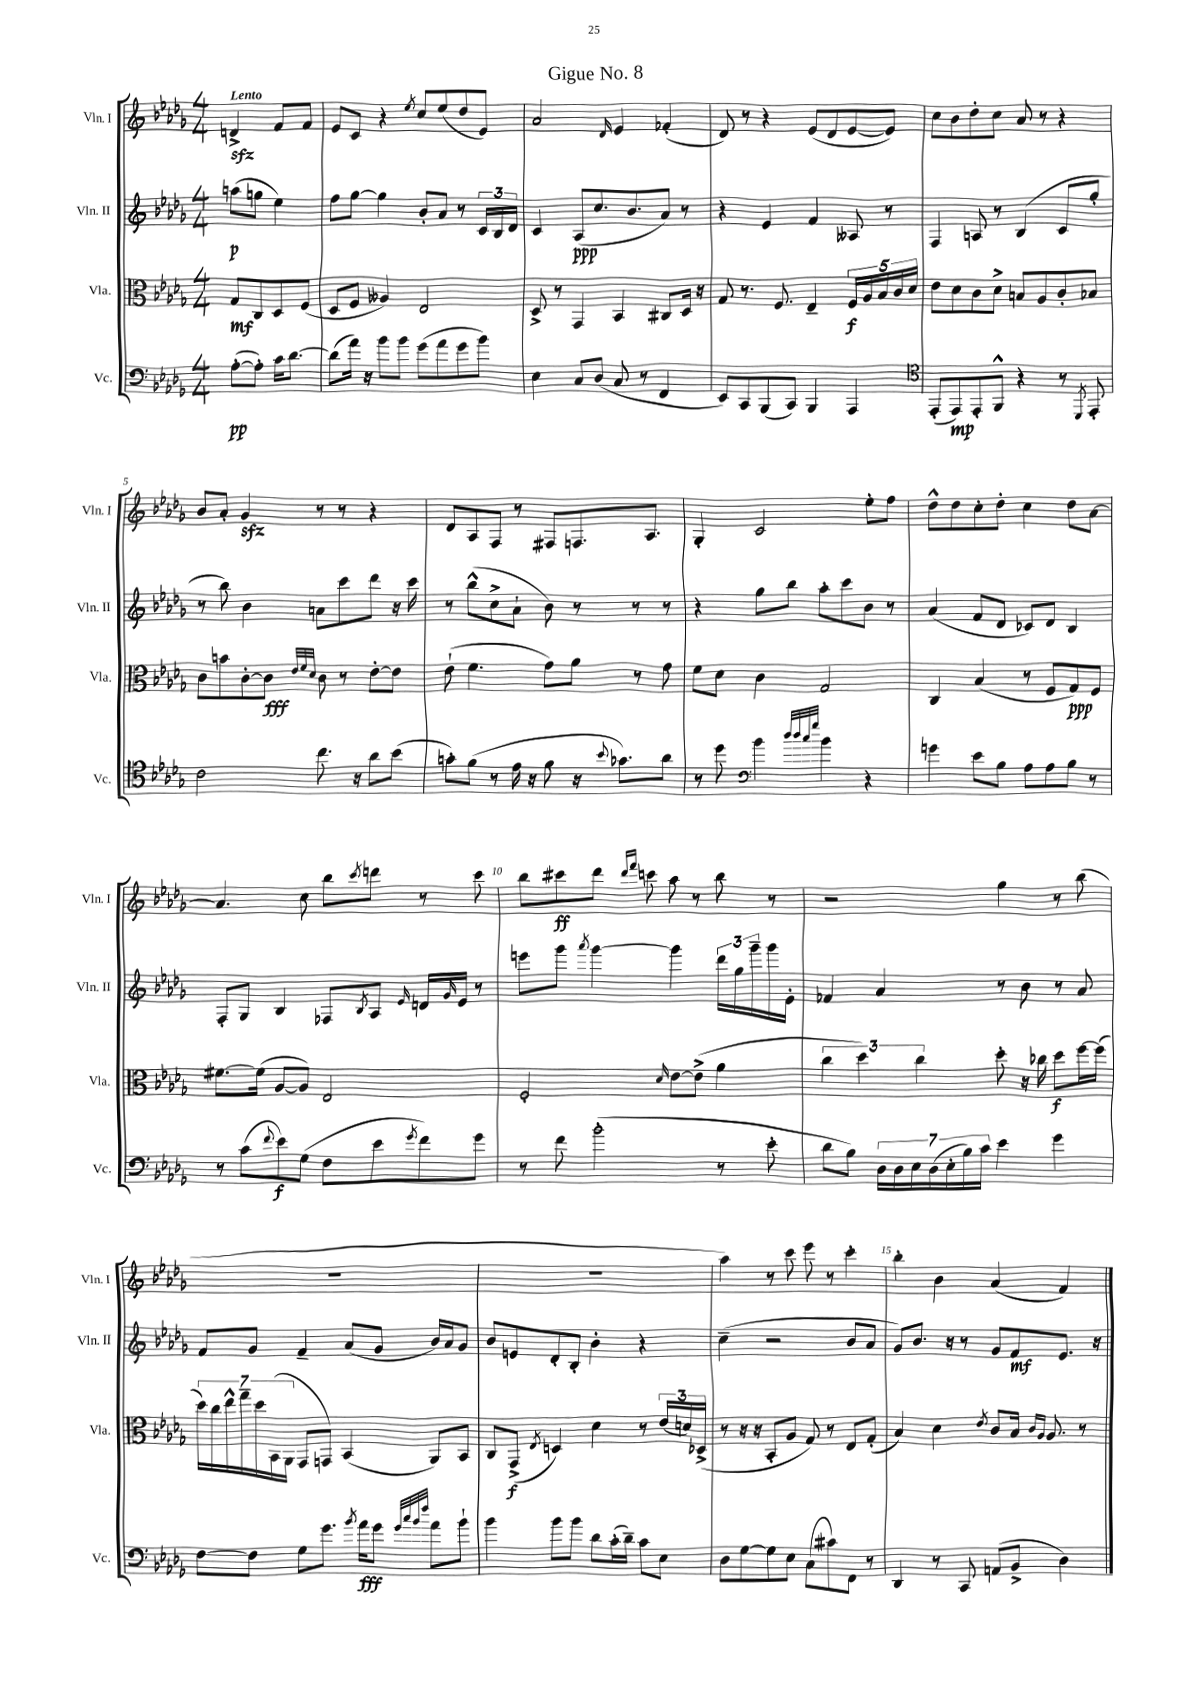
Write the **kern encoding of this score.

**kern	**kern	**kern	**kern
*staff4	*staff3	*staff2	*staff1
*clefF4	*clefC3	*clefG2	*clefG2
*k[b-e-a-d-g-]	*k[b-e-a-d-g-]	*k[b-e-a-d-g-]	*k[b-e-a-d-g-]
*M4/4	*M4/4	*M4/4	*M4/4
([8A-'	8G-	(8aa	4d^
8A-'])	8C	8gg	.
16c	8D-	4ee-)	8f
[8.d-	.	.	.
.	(8F	.	8f
=	=	=	=
(8d-]	8D-	8ff	8e-
16a-)	8F	[8gg-	8c
16r	.	.	.
8b-	4A--)	4gg-]	4r
8b-	.	.	.
.	.	.	8qee-
(8g-	2E-	8b-'	8cc
8a-	.	8a-	(8ee-
8g-	.	8r	8dd-
8b-)	.	24c	8e-)
.	.	24B-	.
.	.	24d-	.
=	=	=	=
4E-	8D-^	4c	2a-
.	8r	.	.
8C	4GG-	(8A-	.
(8D-	.	8.cc	.
.	.	.	16qqd-
8C	4BB-	.	4e-
.	.	8.b-	.
8r	.	.	.
4FF	8C#	8a-)	(4f-'
.	16D-	8r	.
.	16r	.	.
=	=	=	=
8EE-)	8G-	4r	8d-)
8CC	8.r	.	8r
(8BBB-	.	4e-	4r
.	8.F	.	.
8CC)	.	.	.
4BBB-	4E-~	4f	(8e-
.	.	.	8d-
4AAA-	20F	8A--	[8e-
.	20A-	.	.
.	20B-	.	.
.	.	8r	8e-])
.	20c	.	.
.	20d-	.	.
=	=	=	=
*clefC4	*	*	*
(8EE-'	8e-	4F	8cc
8EE-)	8d-	.	8b-
8EE-'	8c	8A	8dd-'
8FF^^	8d-^	8r	8cc
4r	8B	(4B-	8a-
.	8A-	.	8r
8r	8c'	8c	4r
8qDD-	.	.	.
8EE-'	8B-	8gg-'	.
=	=	=	=
2c	8c	8r	8b-
.	8b	8bb-)	8a-'
.	[8c'	4b-	4g-
.	8c]	.	.
.	32qqe-	.	.
.	32qqf	.	.
.	32qqd-	.	.
8.cc	8c	8a	8r
.	8r	8ccc	8r
16r	.	.	.
8a-	[8e-'	8ddd-	4r
(8b-	8e-]	16r	.
.	.	16ccc	.
=	=	=	=
8g')	(8e-`	8r	8d-
(8f	4.f	(8bb-^^	8A-
8r	.	8cc^	8F
16e-	.	8a-`	8r
16r	.	.	.
8f	8g-)	8b-)	8F#
16r	8a-	8r	8.F
8qqb-	.	.	.
8.g-)	.	.	.
.	8r	8r	.
.	.	.	8.A-
8a-	8g-	8r	.
=	=	=	=
8r	8f	4r	4G-'
8dd-	8d-	.	.
*clefF4	*	*	*
4b-	4c	8gg-	2c
.	.	8bb-	.
32qqdd-	.	.	.
32qqdd-	.	.	.
32qqcc	.	.	.
32qqgg-	.	.	.
4b-	2G-	8aa-'	.
.	.	8ccc	.
4r	.	8b-	8ee-'
.	.	8r	8ff
=	=	=	=
4g	4C	(4a-	8dd-^^
.	.	.	8dd-
8e-	(4B-	8f	8cc'
8B-	.	8d-	8dd-'
8A-	8r	8c-)	4cc
8A-	8F	8d-	.
8B-	8G-)	4B-	8dd-
8r	8F	.	[8a-
=	=	=	=
8r	[8.f#	8F'	4.a-]
(8c	.	8G-	.
.	(16f#]	.	.
8qqf	.	.	.
8e-)	[8A-	4B-	.
(8G-	8A-])	.	8cc
8F	2E-	8F-	8bb-
.	.	8qB-	8qccc
8e-	.	8A-	8ddd
8qg-	.	16qqe-	.
8f)	.	16d	8r
.	.	16qqg-	.
.	.	16e-	.
8g-	.	8r	8ccc
=	=	=	=
8r	2F'	8eee	8bb-
8f	.	8ggg-	8ccc#
.	.	8qaaa-	.
(2b-'	.	[4ggg-	8ddd-
.	.	.	16qqddd-
.	.	.	16qqfff
.	.	.	8ccc
.	16qqd-	.	.
.	[8e-	4ggg-]	8aa-
.	(8e-^]	.	8r
8r	4a-	24ddd-	8bb-
.	.	24gg-	.
.	.	24ggg-~	.
8e-'	.	16ggg-	8r
.	.	16e-'	.
=	=	=	=
8d-	6cc	4f-	2r
8B-)	.	.	.
.	6dd-)	.	.
28D-	.	4a-	.
28D-	.	.	.
28E-	.	.	.
.	6cc	.	.
(28D-	.	.	.
28E-'	.	.	.
28B-)	.	.	.
28c	.	.	.
4e-	8dd-'	8r	4gg-
.	16r	8b-	.
.	16cc-	.	.
4g-	8dd-	8r	8r
.	[16ff	8a-	(8bb-
.	(16ff]	.	.
=	=	=	=
[8F	28dd-)	8f	1r
.	28cc	.	.
.	28ee-^^	.	.
.	28gg-~	.	.
8F]	.	8g-	.
.	28dd-	.	.
.	(28BB-	.	.
.	28AA-	.	.
8G-	8GG-	4f~	.
8.g-	8GG)	.	.
.	(4BB-	(8a-	.
8qb-	.	.	.
16a-	.	.	.
8g-	.	8g-	.
32qqg-	.	.	.
32qqcc	.	.	.
32qqb-	.	.	.
32qqff	.	.	.
8a-	8AA-)	16b-)	.
.	.	16a-	.
8b-`	8BB-	8g-	.
=	=	=	=
4b-	8C	8b-	1r
.	(8GG-^	8e	.
.	8qE-	.	.
8b-	4D)	8d-'	.
8b-	.	8B-'	.
8d-	4d-	4b-'	.
(16c'	.	.	.
16d-~)	.	.	.
8c	8r	4r	.
8E-	(24e-	.	.
.	24d)	.	.
.	(24D-^	.	.
=	=	=	=
8D-	8r	(4cc~	4aa-)
[8G-	16r	.	.
.	16r	.	.
8G-]	8BB-'	2r	8r
8E-	8A-	.	8ccc
(8C	8G-)	.	8eee-
8c#)	8r	.	8r
8FF	8E-	8b-	4ccc'
8r	(8G-'	8a-	.
=	=	=	=
4DD-	4B-)	8g-)	4bb-'
.	.	8.b-	.
8r	4d-	.	4b-
.	.	16r	.
8CC	.	8r	.
.	8qe-	.	.
(8AA	8c	8g-	(4a-
8BB-^	16B-	8f	.
.	16qqc	.	.
.	16qqA-	.	.
.	8.A-	.	.
4D-)	.	8.e-	4f)
.	8r	.	.
.	.	16r	.
==	==	==	==
*-	*-	*-	*-
